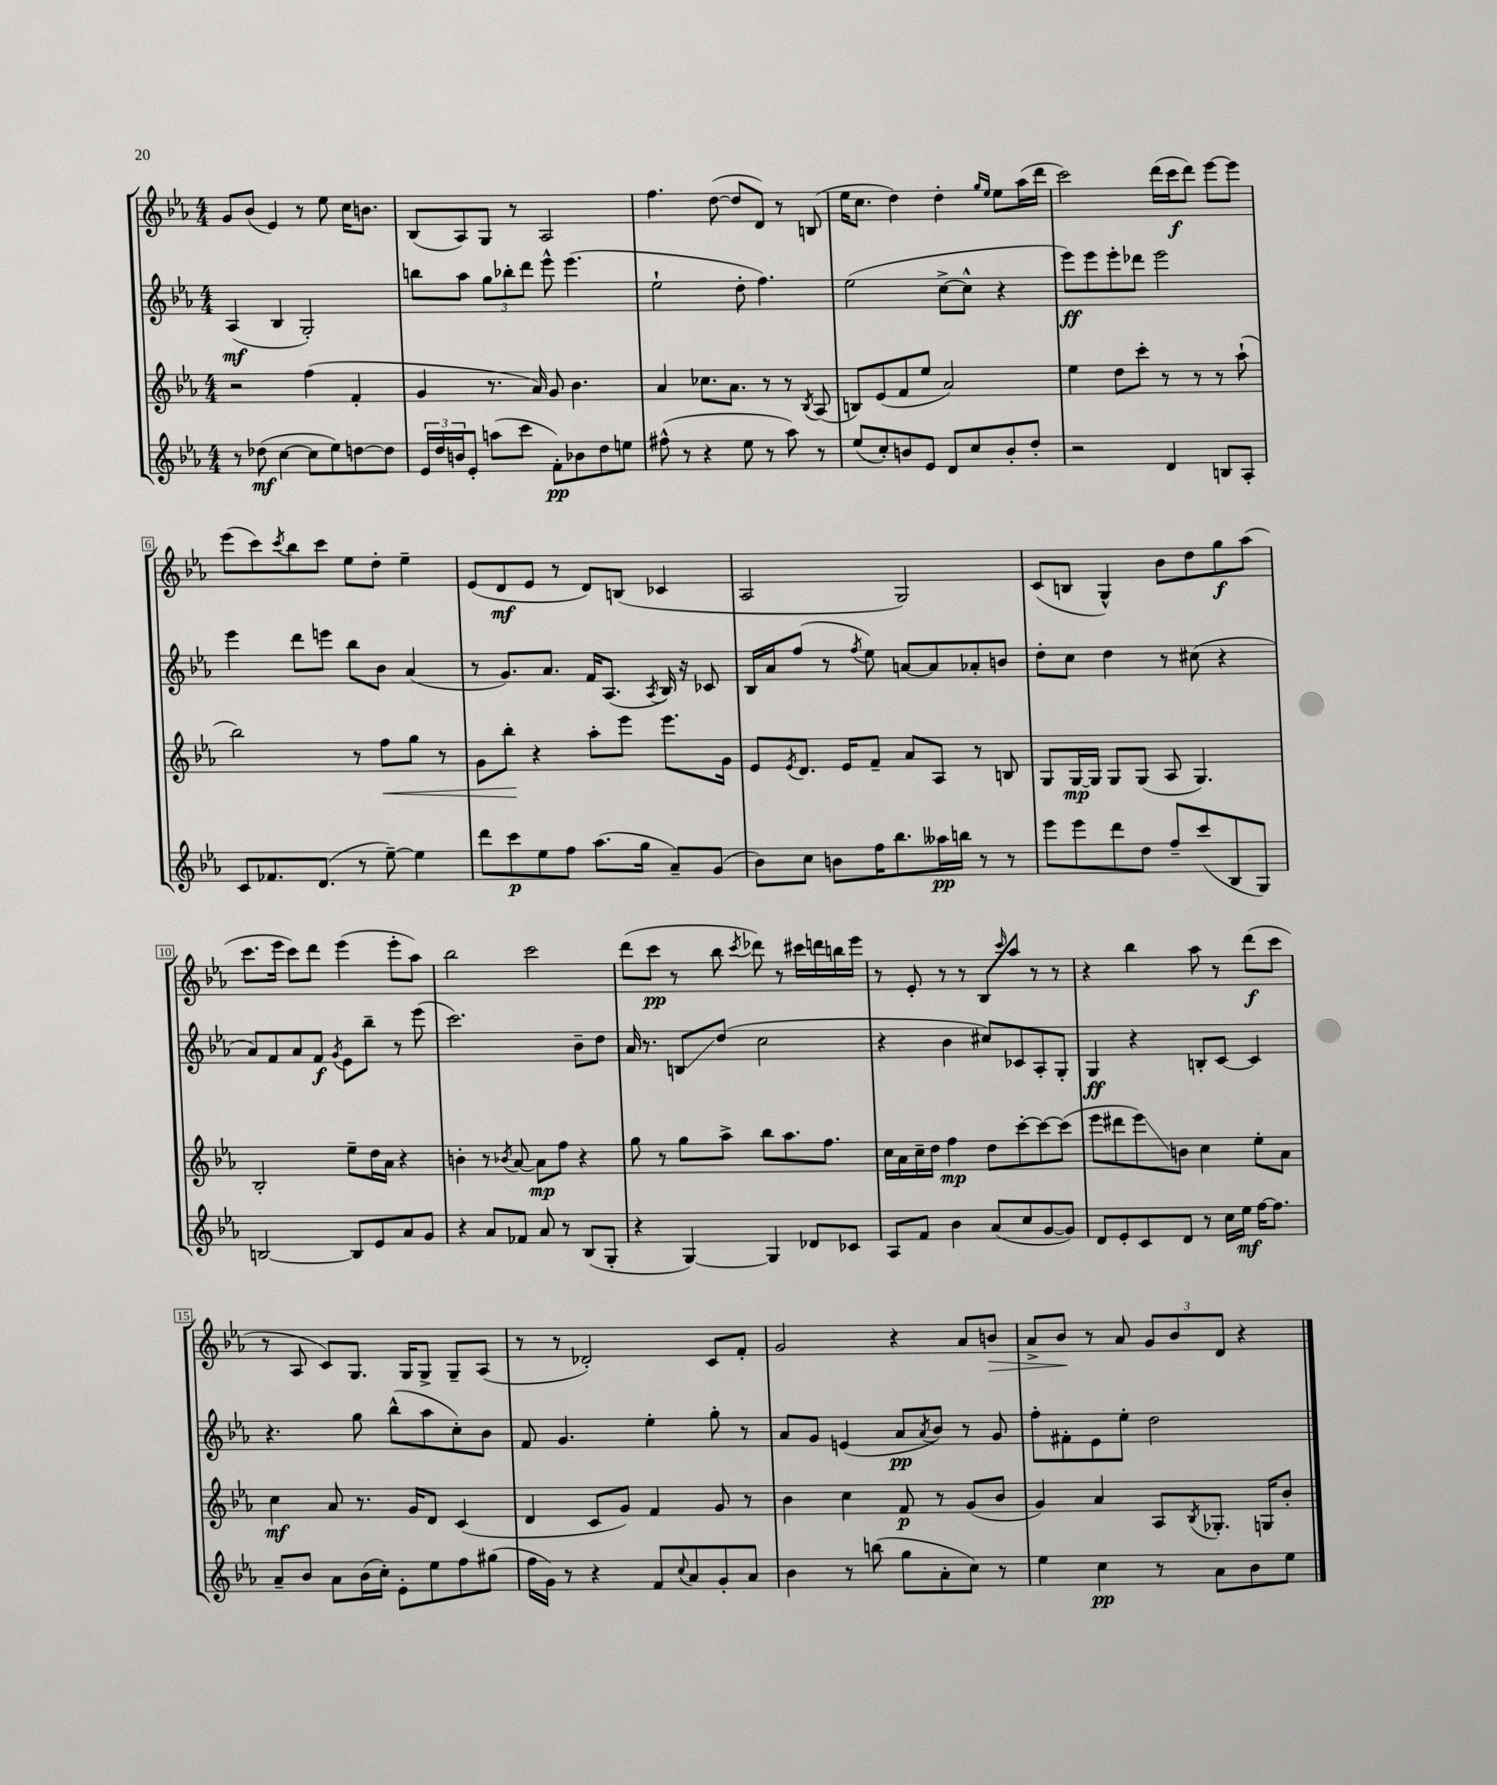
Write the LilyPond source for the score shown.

<<
\new StaffGroup <<
\new Staff = "s0" {
    \clef treble \key ees \major \numericTimeSignature \time 4/4
    g'8 bes'8( ees'4) r8 ees''8 c''16 b'8. |
    bes8( aes8) g8 r8 aes2 |
    f''4. d''8~( d''8 d'8) r8 b8( |
    ees''16 c''8. d''4) d''4-. \grace { g''16 ees''16 } ees''8 aes''16( d'''16 |
    c'''2) d'''16( c'''16\f d'''8) ees'''8~ ees'''8 |
    ees'''8( c'''8) \acciaccatura { c'''8 } bes''8 c'''8 ees''8 d''8-. ees''4-- |
    ees'8( d'8\mf ees'8 r8 d'8) b8( ces'4 |
    aes2 g2) |
    c'8( b8 g4-^) bes'8 d''8 g''8\f aes''8( |
    c'''8. ees'''16 c'''8) d'''8 ees'''4( ees'''8-. aes''8) |
    bes''2 c'''2 |
    d'''8( c'''8\pp r8 bes''8 \acciaccatura { c'''8 } des'''8) r8 cis'''16 d'''16 b''16 ees'''16 |
    r8 ees'8-. r8 r8 bes8 \grace { c'''16 } aes''8 r8 r8 |
    r4 bes''4 aes''8 r8 d'''8\f( c'''8 |
    r8 aes8 c'8) g8. g16 g8-> g8-- aes8( |
    r8 r8 des'2-.) c'8 f'8-. |
    g'2 r4 aes'8 b'8\> |
    aes'8-> bes'8\! r8 aes'8 \tuplet 3/2 { g'8 bes'8 d'8 } r4 \bar "|." |
}
\new Staff = "s1" {
    \clef treble \key ees \major \numericTimeSignature \time 4/4
    aes4\mf( bes4 g2-.) |
    b''8 aes''8 \tuplet 3/2 { g''8 bes''8-. d'''8 } ees'''8-^ ees'''4.( |
    ees''2-! d''8-. f''4.) |
    ees''2( c''8~-> c''8-^ r4 |
    ees'''8\ff) ees'''8 ees'''8-. des'''8 ees'''2 |
    ees'''4 d'''8 e'''8 bes''8 bes'8 aes'4( |
    r8 g'8.) aes'8. f'16 aes8.( \acciaccatura { aes8 } bes16) r16 ces'8 |
    bes16 aes'16 f''8( r8 \acciaccatura { f''8 } ees''8) a'8~ a'8 aes'8-. b'8 |
    d''8-. c''8 d''4 r8 cis''8( r4 |
    aes'8) f'8 aes'8 f'8\f \acciaccatura { g'8 } ees'8 bes''8-- r8 ees'''8( |
    c'''2.) bes'8-- d''8 |
    aes'16 r8. b8\glissando d''8( c''2 |
    r4 bes'4 cis''8) ces'8 aes8-. g8-. |
    g4\ff r4 b8-. c'8~ c'4 |
    r4. g''8 bes''8-^( aes''8 c''8-.) bes'8 |
    f'8 g'4. ees''4-. g''8-. r8 |
    aes'8 g'8 e'4( aes'8\pp \acciaccatura { aes'8 } bes'8) r8 g'8 |
    f''8-. fis'8-. ees'8 ees''8-. d''2 \bar "|." |
}
\new Staff = "s2" {
    \clef treble \key ees \major \numericTimeSignature \time 4/4
    r2 f''4( f'4-. |
    g'4 r8. aes'16) g'8 bes'4. |
    aes'4 ces''8. aes'8. r8 r8 \acciaccatura { bes8 } aes8( |
    b8) ees'8( f'8 ees''8 aes'2) |
    ees''4 d''8 c'''8-. r8 r8 r8 aes''8-!( |
    bes''2) r8 f''8\< g''8 r8 |
    g'8 bes''8-.\! r4 aes''8-. ees'''8 ees'''8. g'16 |
    ees'8 \acciaccatura { ees'8 } d'8. ees'16 f'8-- aes'8 aes8 r8 b8 |
    g8 g16~\mp g16 g8 g8( aes8 g4.) |
    bes2-. ees''8-- d''16 aes'16 r4 |
    b'4-. r8 \acciaccatura { bes'8 } aes'8~ aes'8\mp f''8 r4 |
    g''8 r8 g''8 aes''8-> bes''8 aes''8. f''8. |
    c''16 aes'16 c''16-- d''16 f''4\mp d''8 c'''8~-. c'''8~ c'''8( |
    ees'''8 dis'''8 ees'''8\glissando) b'8 c''4 ees''8-. aes'8 |
    c''4\mf aes'8 r8. g'16 d'8 c'4( |
    d'4 c'8 g'8) f'4 g'8 r8 |
    bes'4 c''4 f'8\p r8 g'8( bes'8 |
    g'4) aes'4 aes8 \acciaccatura { bes8 } ges8.-. g16 bes'8-. \bar "|." |
}
\new Staff = "s3" {
    \clef treble \key ees \major \numericTimeSignature \time 4/4
    r8 des''8\mf( c''4~ c''8 ees''8) d''8~ d''8 |
    \tuplet 3/2 { ees'16 d''16 b'16 } ees'8-. a''8( c'''8 f'8-.\pp) bes'8 d''8 e''8 |
    fis''8-^( r8 r4 ees''8 r8 aes''8) r8 |
    ees''8( c''8-.) b'8 ees'8 d'8 c''8 b'8-. d''8-. |
    r2 d'4 b8 aes8-. |
    c'8 fes'8. d'8.( r8 ees''8~--) ees''4 |
    d'''8 c'''8\p ees''8 f''8 aes''8.( g''16 aes'8--) g'8( |
    bes'8) c''8 b'8 f''16 bes''8. aeses''16\pp b''16 r8 r8 |
    ees'''8 ees'''8 d'''8 d''8 f''8-- c'''8( bes8 g8) |
    b2~ b8 ees'8 aes'8 g'8 |
    r4 aes'8 fes'8 aes'8 r8 bes8( g8-. |
    r4 g4~) g4 des'8 ces'8 |
    aes8 f'8 bes'4 aes'8( c''8 g'8~ g'8) |
    d'8 ees'8-. c'8 d'8 r8 c''16 ees''16\mf f''16~ f''8. |
    aes'8-- bes'8 aes'8 bes'16( c''16-.) ees'8-. ees''8 f''8 gis''8( |
    f''16 g'16) r8 r4 f'8 \appoggiatura { c''8 } aes'8 g'8-. aes'8 |
    bes'4 r8 b''8( g''8 aes'8-. c''8) r8 |
    ees''4 c''4\pp r8 aes'8 bes'8 ees''8 \bar "|." |
}
>>
>>
\layout { \context { \Score \override BarNumber.stencil = #(make-stencil-boxer 0.1 0.3 ly:text-interface::print) } }
